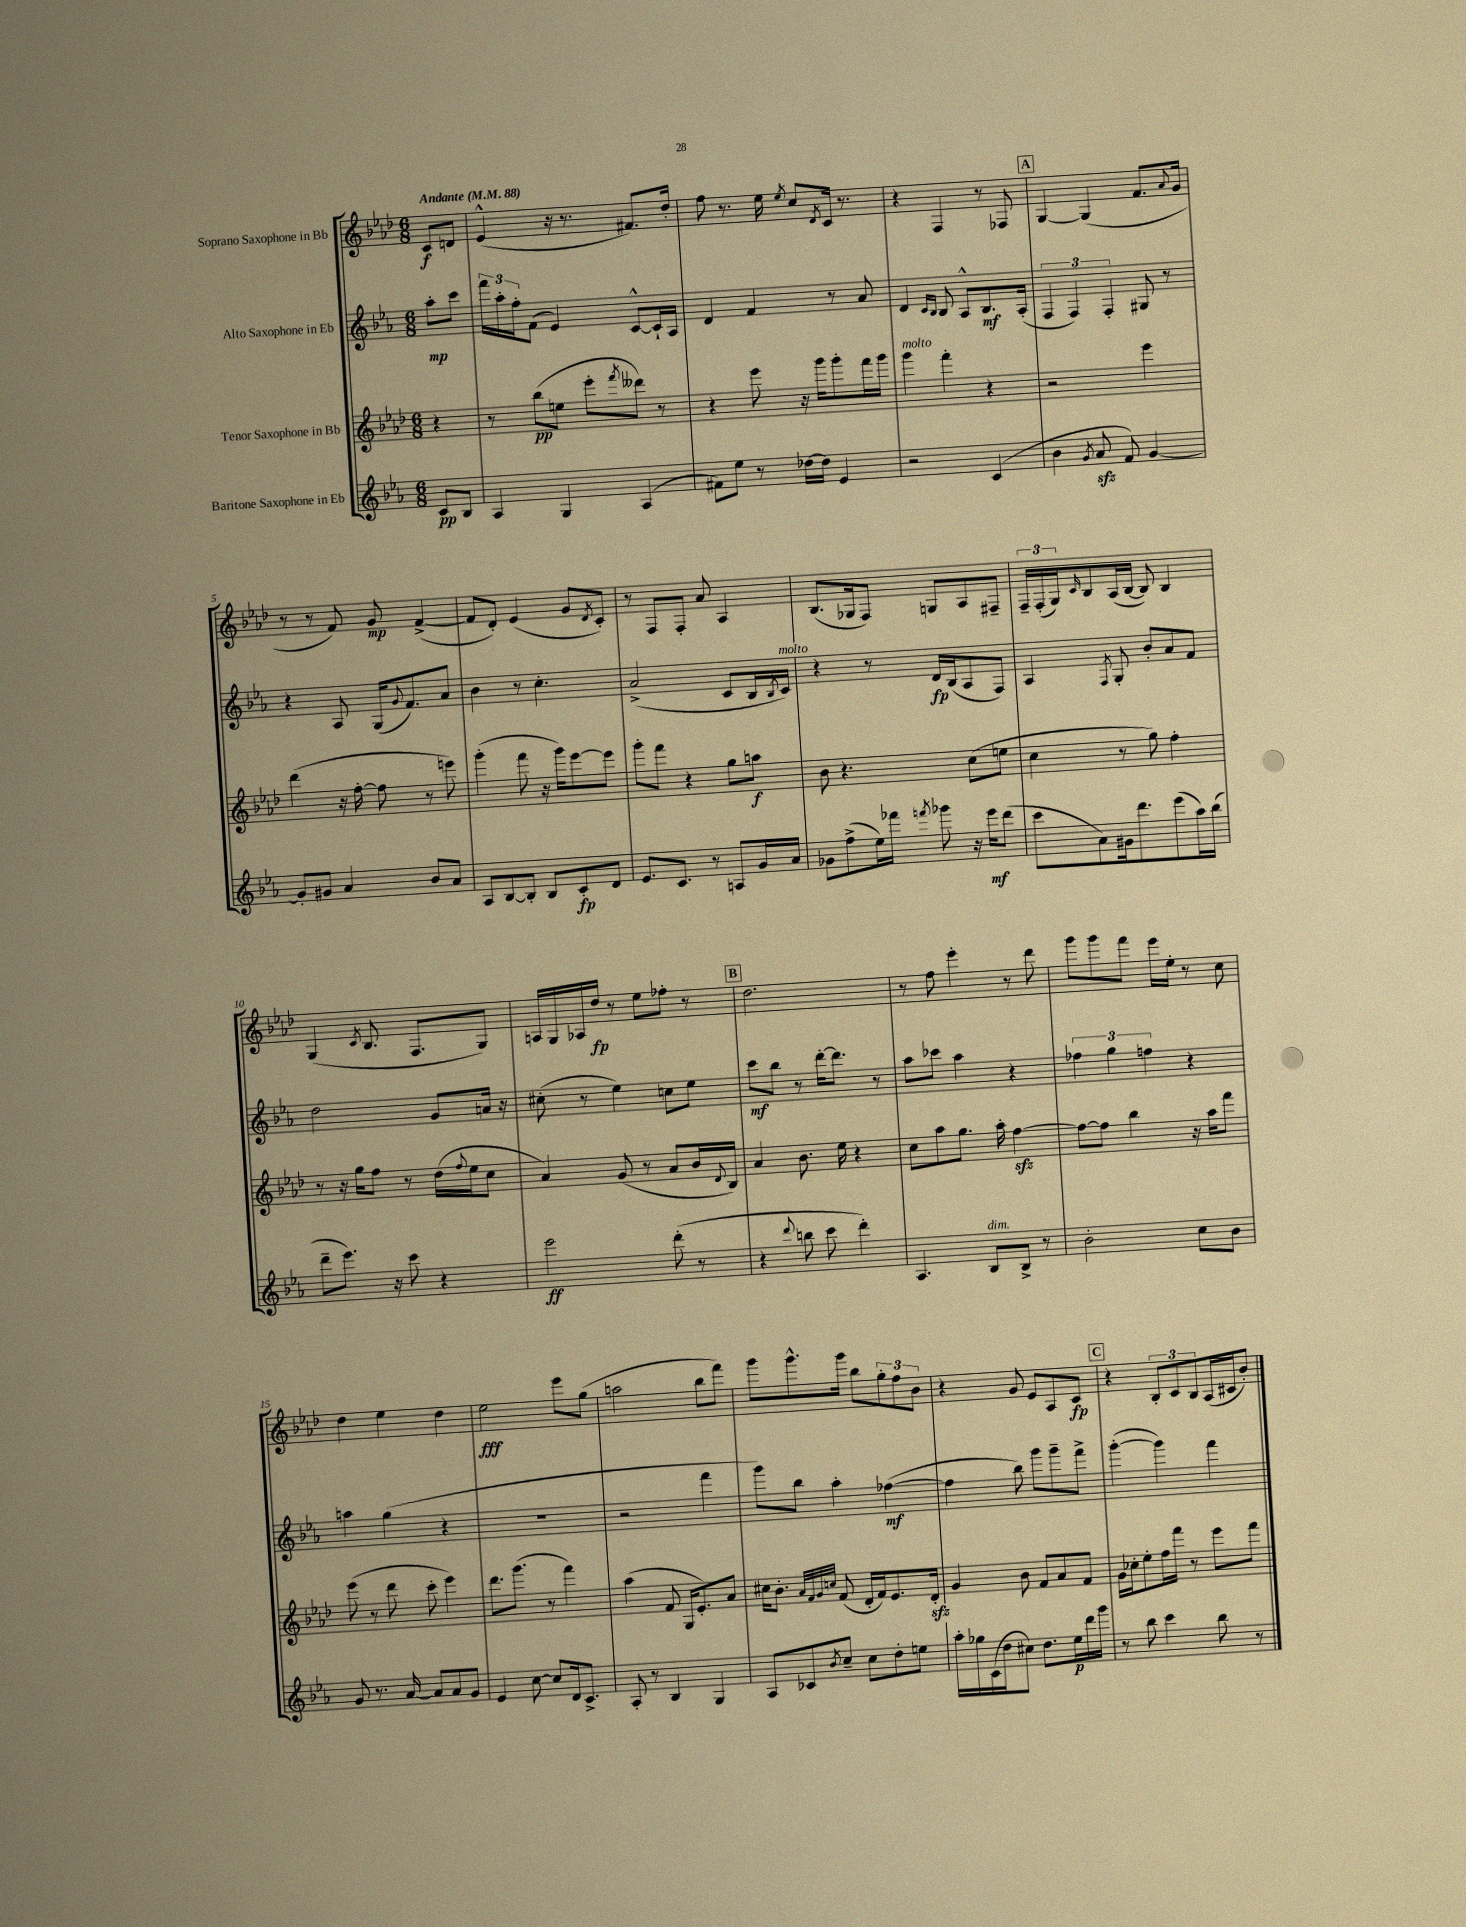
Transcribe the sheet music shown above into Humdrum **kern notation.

**kern	**dynam	**kern	**dynam	**kern	**dynam	**kern	**dynam
*part4	*part4	*part3	*part3	*part2	*part2	*part1	*part1
*staff4	*staff4	*staff3	*staff3	*staff2	*staff2	*staff1	*staff1
*I"Baritone Saxophone in Eb	*	*I"Tenor Saxophone in Bb	*	*I"Alto Saxophone in Eb	*	*I"Soprano Saxophone in Bb	*
*clefG2	*	*clefG2	*	*clefG2	*	*clefG2	*
*k[b-e-a-]	*	*k[b-e-a-d-]	*	*k[b-e-a-]	*	*k[b-e-a-d-]	*
*M6/8	*	*M6/8	*	*M6/8	*	*M6/8	*
*MM88	*	*MM88	*	*MM88	*	*MM88	*
=	=	=	=	=	=	=	=
!	!	!	!	!	!	!LO:TX:a:B:t=Andante	!
8c/L	pp	4r	.	8aa-'\L	mp	8c/L	f
8B-/J	.	.	.	8ccc\J	.	8dn/J	.
=1	=1	=1	=1	=1	=1	=1	=1
4A-/	.	8r	.	24fff\LL	.	(4e-^^/	.
.	.	.	.	24aa-'\	.	.	.
.	.	.	.	24ff'\J	.	.	.
.	.	(8bb-\L	pp	(8f\J	.	.	.
4G/	.	8een\J	.	4e-/)	.	16r	.
.	.	.	.	.	.	8.r	.
.	.	8eee-'\L	.	.	.	.	.
.	.	8qfff/	.	.	.	.	.
(4A-/	.	8ddd--X\J)	.	[8c^^/L	.	8.f#X/L)	.
.	.	8r	.	16c`/L]	.	.	.
.	.	.	.	16A-/JJ	.	16dd-'/Jk	.
=2	=2	=2	=2	=2	=2	=2	=2
8f#X\L)	.	4r	.	4d/	.	8ff\	.
8ee-\J	.	.	.	.	.	8.r	.
8r	.	8eee-\	.	4f/	.	.	.
.	.	.	.	.	.	16ee-\	.
.	.	.	.	.	.	8qee-/	.
[16dd-X\LL	.	16r	.	.	.	8cc/L	.
16dd-\JJ]	.	16ggg\KL	.	.	.	.	.
.	.	.	.	.	.	8qd-/	.
4e-/	.	8ggg'\	.	8r	.	16c/Jk	.
.	.	.	.	.	.	8.r	.
.	.	16fff\L	.	8a-/	.	.	.
.	.	16ggg\JJ	.	.	.	.	.
=3	=3	=3	=3	=3	=3	=3	=3
!	!	!LO:TX:a:i:t=molto	!	!	!	!	!
2r	.	4ggg\	.	4d/	.	4r	.
.	.	.	.	16qqc/LL	.	.	.
.	.	.	.	16qqB-/JJ	.	.	.
.	.	4fff'\	.	8B-/	.	4F/	.
.	.	.	.	8A-^^/L	.	.	.
(4c/	.	4r	.	8.B-/	mf	8r	.
.	.	.	.	.	.	8F-X/	.
.	.	.	.	(16A-'/Jk	.	.	.
!!LO:REH:place=s1:t=A
=4	=4	=4	=4	=4	=4	=4	=4
4b-\	.	2r	.	6F/	.	[4G/	.
.	.	.	.	6F/)	.	.	.
8qg/	.	.	.	.	.	.	.
8a-zz/	.	.	.	.	.	(4G/]	.
.	.	.	.	6F'/	.	.	.
8f/)	.	.	.	.	.	.	.
[4g/	.	4eee-\	.	8G#X/	.	8.f/L	.
.	.	.	.	8r	.	.	.
.	.	.	.	.	.	8qqa-/	.
.	.	.	.	.	.	16g/Jk	.
!!LO:LB:g=z
=5	=5	=5	=5	=5	=5	=5	=5
8g'/L]	.	(4ddd-\	.	4r	.	8r	.
8g#X/J	.	.	.	.	.	8r	.
4a-/	.	16r	.	8A-/	.	8f/)	.
.	.	[16ff'\	.	.	.	.	.
.	.	8ff\]	.	(16G/KL	.	8g/	mp
.	.	.	.	8qqg/	.	.	.
.	.	.	.	8.f/)	.	.	.
8b-/L	.	8r	.	.	.	([4f^/	.
8a-/J	.	8eeen\)	.	8a-/J	.	.	.
=6	=6	=6	=6	=6	=6	=6	=6
8A-/L	.	(4ggg'\	.	4b-\	.	8f/L]	.
[8B-/	.	.	.	.	.	8d-'/J)	.
8B-'/J]	.	8fff\	.	8r	.	(4e-/	.
8B-/L	.	16r	.	4.cc'\	.	.	.
.	.	16ggg\KL)	.	.	.	.	.
8c'/	fp	[8eee-\	.	.	.	8g/L	.
.	.	.	.	.	.	8qd-/	.
8d/J	.	8eee-\J]	.	.	.	8c'/J)	.
=7	=7	=7	=7	=7	=7	=7	=7
8.e-/L	.	8ggg'\L	.	(2a-^/	.	8r	.
.	.	8fff\J	.	.	.	8F/L	.
8.c/J	.	.	.	.	.	.	.
.	.	4r	.	.	.	8F'/J	.
8r	.	.	.	.	.	8a-/	.
8An/L	.	8gg\L	.	8c/L	.	4A-/	.
16g/L	.	8aan\J	f	16B-/L	.	.	.
.	.	.	.	8qB-/	.	.	.
!	!	!	!	!LO:TX:a:i:t=molto	!	!	!
16a-/JJ	.	.	.	16c/JJ)	.	.	.
=8	=8	=8	=8	=8	=8	=8	=8
8g-X\L	.	8b-\	.	4r	.	(8.B-/L	.
(8ff^\	.	4.r	.	.	.	.	.
.	.	.	.	.	.	16G-X/k	.
16ee-\L)	.	.	.	8r	.	8F/J)	.
16fff-X\JJ	.	.	.	.	.	.	.
8qfffn/	.	.	.	.	.	.	.
8ggg-X\	.	.	.	16d/LL	fp	8Gn/L	.
.	.	.	.	(16B-/J	.	.	.
16r	.	(8cc\L	.	8A-/	.	8A-/	.
16eee-\KL	mf	.	.	.	.	.	.
(8ddd\J	.	8een\J	.	8F/J)	.	8F#X~/J	.
=9	=9	=9	=9	=9	=9	=9	=9
8ccc\L	.	4cc\	.	4A-/	.	24F~/LL	.
.	.	.	.	.	.	(24F'/	.
.	.	.	.	.	.	24G/J)	.
.	.	.	.	.	.	16qqc/	.
8a-\)	.	.	.	.	.	8B-/	.
.	.	.	.	8qF/	.	.	.
16g#X\k	.	8r	.	8G'/	.	(16A-/L	.
8.ddd\	.	.	.	.	.	[16B-/JJ	.
.	.	8gg\)	.	8b-'/L	.	8B-/])	.
(8eee-\	.	4ff'\	.	8a-/	.	4B-/	.
16aa-\L)	.	.	.	8f/J	.	.	.
(16bb-\JJ	.	.	.	.	.	.	.
!!LO:LB:g=z
=10	=10	=10	=10	=10	=10	=10	=10
8ddd~\L	.	8r	.	2dd\	.	(4G/	.
8.eee-\J)	.	16r	.	.	.	.	.
.	.	16gg\KL	.	.	.	.	.
.	.	.	.	.	.	8qc/	.
.	.	8ff\J	.	.	.	8.B-/	.
16r	.	.	.	.	.	.	.
8ccc\	.	8r	.	.	.	.	.
.	.	.	.	.	.	8.F/L	.
4r	.	(16dd-\LL	.	8g/L	.	.	.
.	.	8qqff/	.	.	.	.	.
.	.	16ee-\J	.	.	.	.	.
.	.	8cc\J	.	16an/Jk	.	8G/J)	.
.	.	.	.	16r	.	.	.
=11	=11	=11	=11	=11	=11	=11	=11
2eee-\	ff	4a-/)	.	(8cc#X'\	.	16An/LL	.
.	.	.	.	.	.	16G/	.
.	.	.	.	8r	.	16A-X/	.
.	.	.	.	.	.	16dd-/JJ	fp
.	.	(8g/	.	4ee-\)	.	8r	.
.	.	8r	.	.	.	8ee-\L	.
(8ddd'\	.	8a-/L	.	8ccn\L	.	8ff-X'\J	.
8r	.	16b-/L	.	8ee-\J	.	8r	.
.	.	8qqd-/	.	.	.	.	.
.	.	16B-/JJ)	.	.	.	.	.
!!LO:REH:place=s1:t=B
=12	=12	=12	=12	=12	=12	=12	=12
4r	.	4a-/	.	8ccc\L	mf	2.dd-\	.
.	.	.	.	8bb-\J	.	.	.
8qqddd/	.	.	.	.	.	.	.
8bbn\	.	8.b-\	.	8r	.	.	.
8ccc\	.	.	.	[16ddd'\KL	.	.	.
.	.	16ee-\	.	8.ddd\J]	.	.	.
4ddd'\)	.	4r	.	.	.	.	.
.	.	.	.	8r	.	.	.
=13	=13	=13	=13	=13	=13	=13	=13
4.A-/	.	8cc\L	.	8aa-\L	.	8r	.
.	.	8aa-\	.	8ccc-X\J	.	8ff\	.
.	.	8.gg\J	.	4aa-\	.	4eee-'\	.
!LO:TX:a:i:t=dim.	!	!	!	!	!	!	!
8B-/L	.	.	.	.	.	.	.
.	.	16aa-'\	.	.	.	.	.
8B-^/J	.	[4ffzz\	.	4r	.	8r	.
8r	.	.	.	.	.	8ddd-\	.
=14	=14	=14	=14	=14	=14	=14	=14
2b-'\	.	8ff\L_	.	6ff-X\	.	8ggg\L	.
.	.	8ff\J]	.	.	.	8ggg\	.
.	.	.	.	6gg\	.	.	.
.	.	4bb-\	.	.	.	8fff\J	.
.	.	.	.	6ffn\	.	.	.
.	.	.	.	.	.	16eee-\LL	.
.	.	.	.	.	.	16ee-'\JJ	.
8cc\L	.	16r	.	4r	.	8r	.
.	.	16aa-\KL	.	.	.	.	.
8b-\J	.	8fff\J	.	.	.	8cc\	.
!!LO:LB:g=z
=15	=15	=15	=15	=15	=15	=15	=15
8g/	.	(8eee-\	.	4aan\	.	4dd-\	.
8.r	.	8r	.	.	.	.	.
.	.	8ddd-\	.	(4gg\	.	4ee-\	.
[16a-/	.	.	.	.	.	.	.
8a-/L]	.	8ccc'\	.	.	.	.	.
8a-/	.	4eee-\)	.	4r	.	4dd-\	.
8g/J	.	.	.	.	.	.	.
=16	=16	=16	=16	=16	=16	=16	=16
4e-/	.	8.ddd-\L	.	2.r	.	2ee-\	fff
.	.	(8.ggg\J	.	.	.	.	.
[8cc\	.	.	.	.	.	.	.
8cc/L]	.	8r	.	.	.	.	.
16d/k	.	4fff\)	.	.	.	8eee-\L	.
8.c^/J	.	.	.	.	.	.	.
.	.	.	.	.	.	(8gg\J	.
=17	=17	=17	=17	=17	=17	=17	=17
8A-'/	.	(4aa-\	.	2r	.	2aan\	.
8r	.	.	.	.	.	.	.
4B-/	.	8f/	.	.	.	.	.
.	.	16G/KL	.	.	.	.	.
.	.	8.e-'/)	.	.	.	.	.
4G/	.	.	.	4fff\	.	8bb-\L	.
.	.	8a-/J	.	.	.	8fff\J)	.
=18	=18	=18	=18	=18	=18	=18	=18
8A-/L	.	16cc#X\KL	.	8ggg\L)	.	8ggg\L	.
.	.	8.b-'\J	.	.	.	.	.
8c-X/	.	.	.	8bb-\J	.	8.ggg^^\	.
.	.	32qqa-/LLL	.	.	.	.	.
.	.	32qqf/	.	.	.	.	.
.	.	32qqg/	.	.	.	.	.
8qb-/	.	32qqccn/JJJ	.	.	.	.	.
8cc~/J	.	(8f/	.	4aa-'\	.	.	.
.	.	.	.	.	.	16ggg\Jk	.
8cc\L	.	16d-'/LL	.	.	.	8bb-\L	.
.	.	16f/J)	.	.	.	.	.
8dd'\	.	8.e-/	.	([4ff-X\	mf	12gg'\	.
.	.	.	.	.	.	12ff\	.
8een\J	.	.	.	.	.	.	.
.	.	.	.	.	.	12b-\J	.
.	.	16d-zz'/Jk	.	.	.	.	.
=19	=19	=19	=19	=19	=19	=19	=19
16aa-'\LL	.	4g/	.	4ff-\]	.	4r	.
16gg-X\	.	.	.	.	.	.	.
(16c\	.	.	.	.	.	.	.
16dd\J	.	.	.	.	.	.	.
8cc#X\J)	.	8b-\	.	8bb-\)	.	8g/	.
8.dd\L	.	8f/L	.	8ggg\L	.	8e-/L	.
.	.	8a-/	.	8ggg~\	.	8A-/	.
16ee-\L	p	.	.	.	.	.	.
16ddd\	.	8f/J	.	8fff^\J	.	8c/J	fp
16ggg\JJ	.	.	.	.	.	.	.
!!LO:REH:place=s1:t=C
=20	=20	=20	=20	=20	=20	=20	=20
8r	.	16g\LL	.	([4ggg'\	.	4r	.
.	.	16cc-X'\J	.	.	.	.	.
8bb-\	.	8ee-'\	.	.	.	.	.
4ccc\	.	16ff\L	.	4ggg\])	.	12B-'/L	.
.	.	16fff\JJ	.	.	.	.	.
.	.	.	.	.	.	12c/	.
.	.	8r	.	.	.	.	.
.	.	.	.	.	.	12B-/	.
8bb-\	.	8eee-\L	.	4fff\	.	(16A-/L	.
.	.	.	.	.	.	16c#X/J	.
8r	.	8fff\J	.	.	.	8b-'/J)	.
==	==	==	==	==	==	==	==
*-	*-	*-	*-	*-	*-	*-	*-
